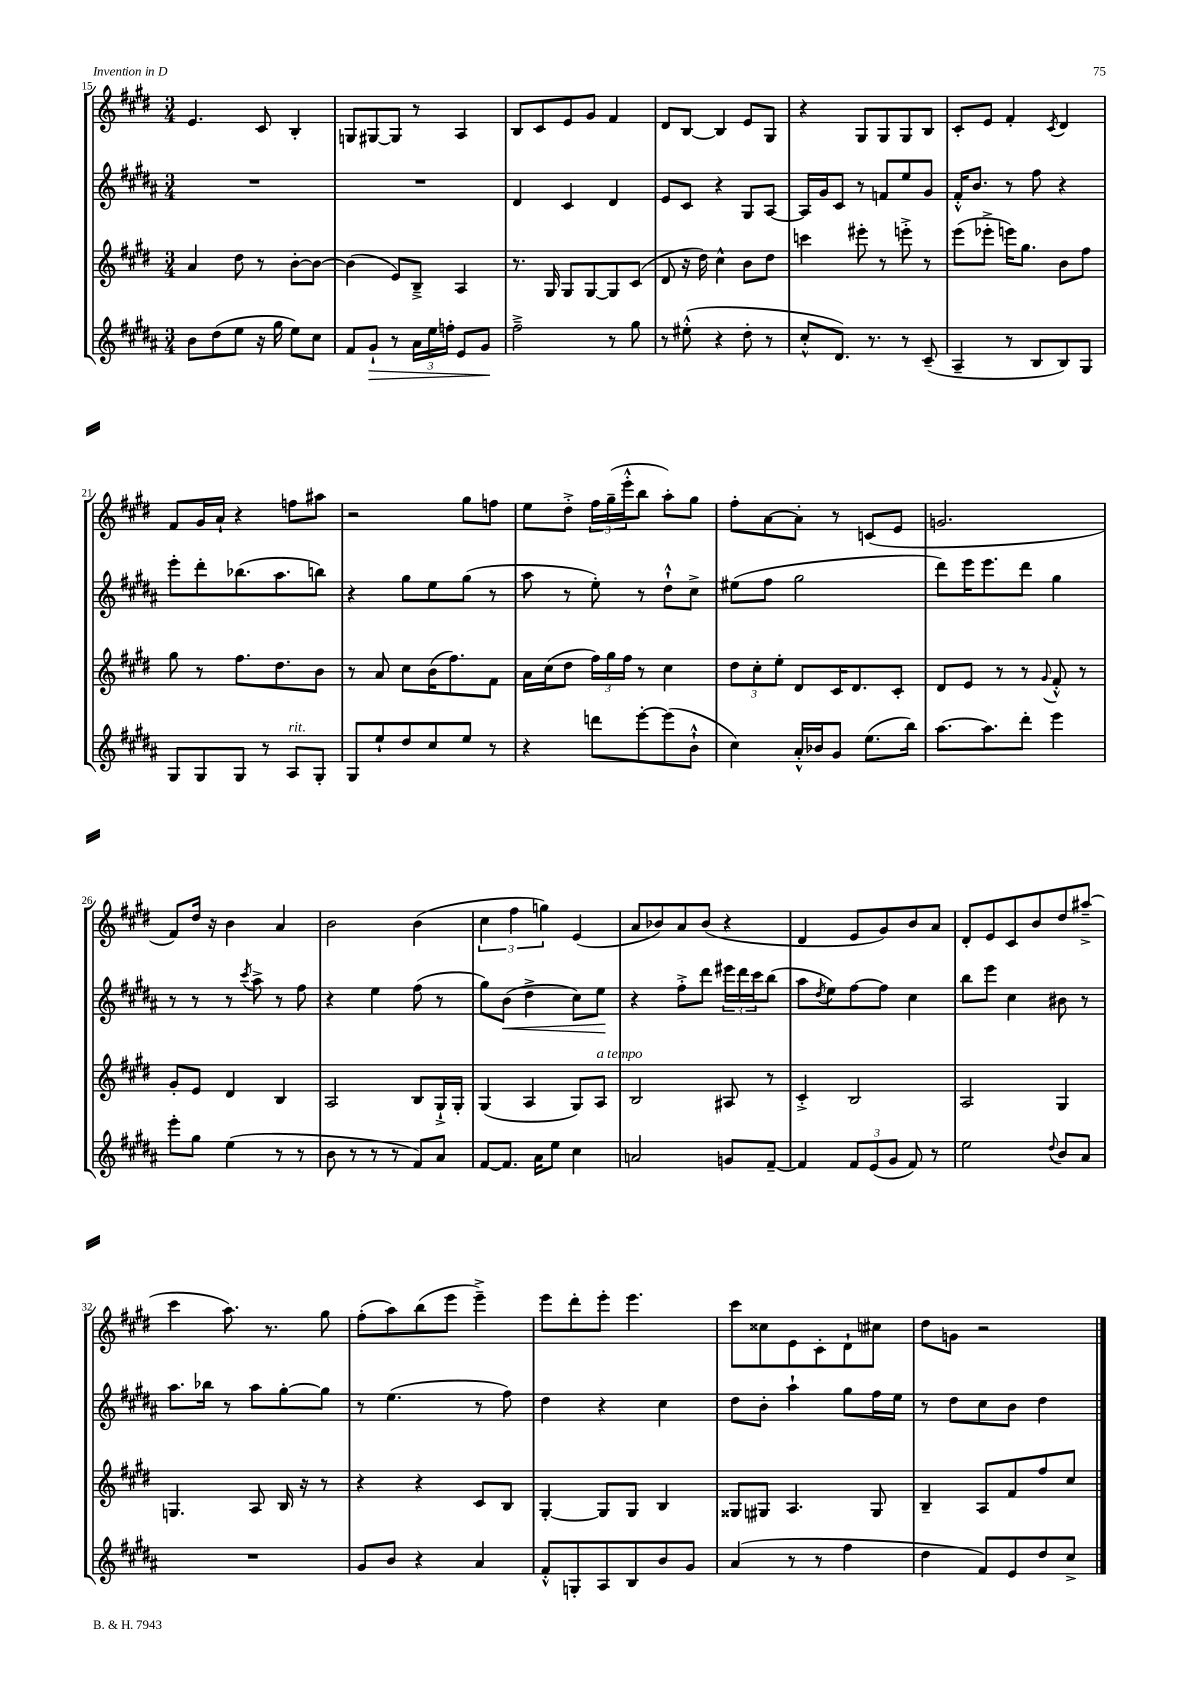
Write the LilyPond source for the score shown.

<<
\new StaffGroup <<
\new Staff = "s0" {
    \clef treble \key e \major \numericTimeSignature \time 3/4
    e'4. cis'8 b4-. |
    g8 gis8~ gis8 r8 a4 |
    b8 cis'8 e'8 gis'8 fis'4 |
    dis'8 b8~ b4 e'8 gis8 |
    r4 gis8 gis8 gis8 b8 |
    cis'8-. e'8 fis'4-. \acciaccatura { cis'8 } dis'4 |
    fis'8 gis'16 a'16-! r4 f''8 ais''8 |
    r2 gis''8 f''8 |
    e''8 dis''8-.-> \tuplet 3/2 { fis''16 gis''16--( e'''16-.-^ } b''8 a''8-.) gis''8 |
    fis''8-. a'8~ a'8-. r8 c'8( e'8 |
    g'2. |
    fis'8) dis''16 r16 b'4 a'4 |
    b'2 b'4( |
    \tuplet 3/2 { cis''4 fis''4 g''4) } e'4( |
    a'8 bes'8) a'8 bes'8( r4 |
    dis'4 e'8 gis'8) b'8 a'8 |
    dis'8-. e'8 cis'8 b'8 dis''8 ais''8--->( |
    cis'''4 a''8.) r8. gis''8 |
    fis''8-.( a''8) b''8( e'''8 e'''4--->) |
    e'''8 dis'''8-. e'''8-. e'''4. |
    cis'''8 cisis''8 e'8 cis'8-. dis'8-! cis''8 |
    dis''8 g'8 r2 \bar "|." |
}
\new Staff = "s1" {
    \clef treble \key b \major \numericTimeSignature \time 3/4
    R2. |
    R2. |
    dis'4 cis'4 dis'4 |
    e'8 cis'8 r4 gis8 ais8~ |
    ais16 gis'16 cis'8 r8 f'8 e''8 gis'8 |
    fis'16-.-^ b'8. r8 fis''8 r4 |
    e'''8-. dis'''8-. bes''8.( ais''8. b''8) |
    r4 gis''8 e''8 gis''8( r8 |
    ais''8 r8 e''8-.) r8 dis''8-!-^ cis''8-> |
    eis''8( fis''8 gis''2 |
    dis'''8) e'''16 e'''8. dis'''8 gis''4 |
    r8 r8 r8 \acciaccatura { cis'''8 } ais''8-> r8 fis''8 |
    r4 e''4 fis''8( r8 |
    gis''8) b'8\<( dis''4-> cis''8) e''8\! |
    r4 fis''8-.-> dis'''8 \tuplet 3/2 { eis'''16 dis'''16 cis'''16 } b''8( |
    ais''8 \acciaccatura { dis''8 } e''8) fis''8~ fis''8 cis''4 |
    b''8 e'''8 cis''4 bis'8 r8 |
    ais''8. bes''16 r8 ais''8 gis''8~-. gis''8 |
    r8 e''4.( r8 fis''8) |
    dis''4 r4 cis''4 |
    dis''8 b'8-. ais''4-! gis''8 fis''16 e''16 |
    r8 dis''8 cis''8 b'8 dis''4 \bar "|." |
}
\new Staff = "s2" {
    \clef treble \key e \major \numericTimeSignature \time 3/4
    a'4 dis''8 r8 b'8~-. b'8~ |
    b'4( e'8) b8---> a4 |
    r8. gis16 gis8 gis8~ gis8 cis'8( |
    dis'8 r16 dis''16) cis''4-^ b'8 dis''8 |
    c'''4 eis'''8-. r8 e'''8-.-> r8 |
    e'''8( ees'''8-.-> e'''16) gis''8. b'8 fis''8 |
    gis''8 r8 fis''8. dis''8. b'8 |
    r8 a'8 cis''8 b'16( fis''8.) fis'8 |
    a'16 cis''16( dis''8 \tuplet 3/2 { fis''16) gis''16 fis''16 } r8 cis''4 |
    \tuplet 3/2 { dis''8 cis''8-. e''8-. } dis'8 cis'16 dis'8. cis'8-. |
    dis'8 e'8 r8 r8 \appoggiatura { gis'8 } fis'8-.-^ r8 |
    gis'8-. e'8 dis'4 b4 |
    a2 b8 gis16-!-> gis16-. |
    gis4( a4 gis8) a8^\markup { \italic "a tempo" } |
    b2 ais8 r8 |
    cis'4-.-> b2 |
    a2 gis4 |
    g4. a8 b16 r16 r8 |
    r4 r4 cis'8 b8 |
    gis4~-. gis8 gis8 b4 |
    gisis8 gis8 a4. gis8 |
    b4-- a8 fis'8 fis''8 cis''8 \bar "|." |
}
\new Staff = "s3" {
    \clef treble \key b \major \numericTimeSignature \time 3/4
    b'8 dis''8( e''8 r16 gis''16 e''8) cis''8 |
    fis'8 gis'8-!\> r8 \tuplet 3/2 { ais'16 e''16 f''16-. } e'8 gis'8\! |
    fis''2---> r8 gis''8 |
    r8 eis''8-.-^( r4 dis''8-. r8 |
    cis''8-.-^ dis'8.) r8. r8 cis'8--( |
    ais4-- r8 b8 b8) gis8 |
    gis8 gis8 gis8 r8 ais8^\markup { \italic "rit." } gis8-. |
    gis8 e''8-! dis''8 cis''8 e''8 r8 |
    r4 d'''8 e'''8~-. e'''8( b'8-!-^ |
    cis''4) ais'16-.-^ bes'16 gis'8 e''8.( b''16) |
    ais''8.~ ais''8. dis'''8-. e'''4 |
    e'''8-. gis''8 e''4( r8 r8 |
    b'8 r8 r8 r8 fis'8) ais'8 |
    fis'8~ fis'8. ais'16 e''8 cis''4 |
    a'2 g'8 fis'8~-- |
    fis'4 \tuplet 3/2 { fis'8 e'8( gis'8 } fis'8) r8 |
    e''2 \appoggiatura { dis''8 } b'8 ais'8 |
    R2. |
    gis'8 b'8 r4 ais'4 |
    fis'8-.-^ g8-. ais8 b8 b'8 gis'8 |
    ais'4( r8 r8 fis''4 |
    dis''4 fis'8) e'8 dis''8 cis''8-> \bar "|." |
}
>>
>>
\layout { \context { \Score currentBarNumber = #15 } }
